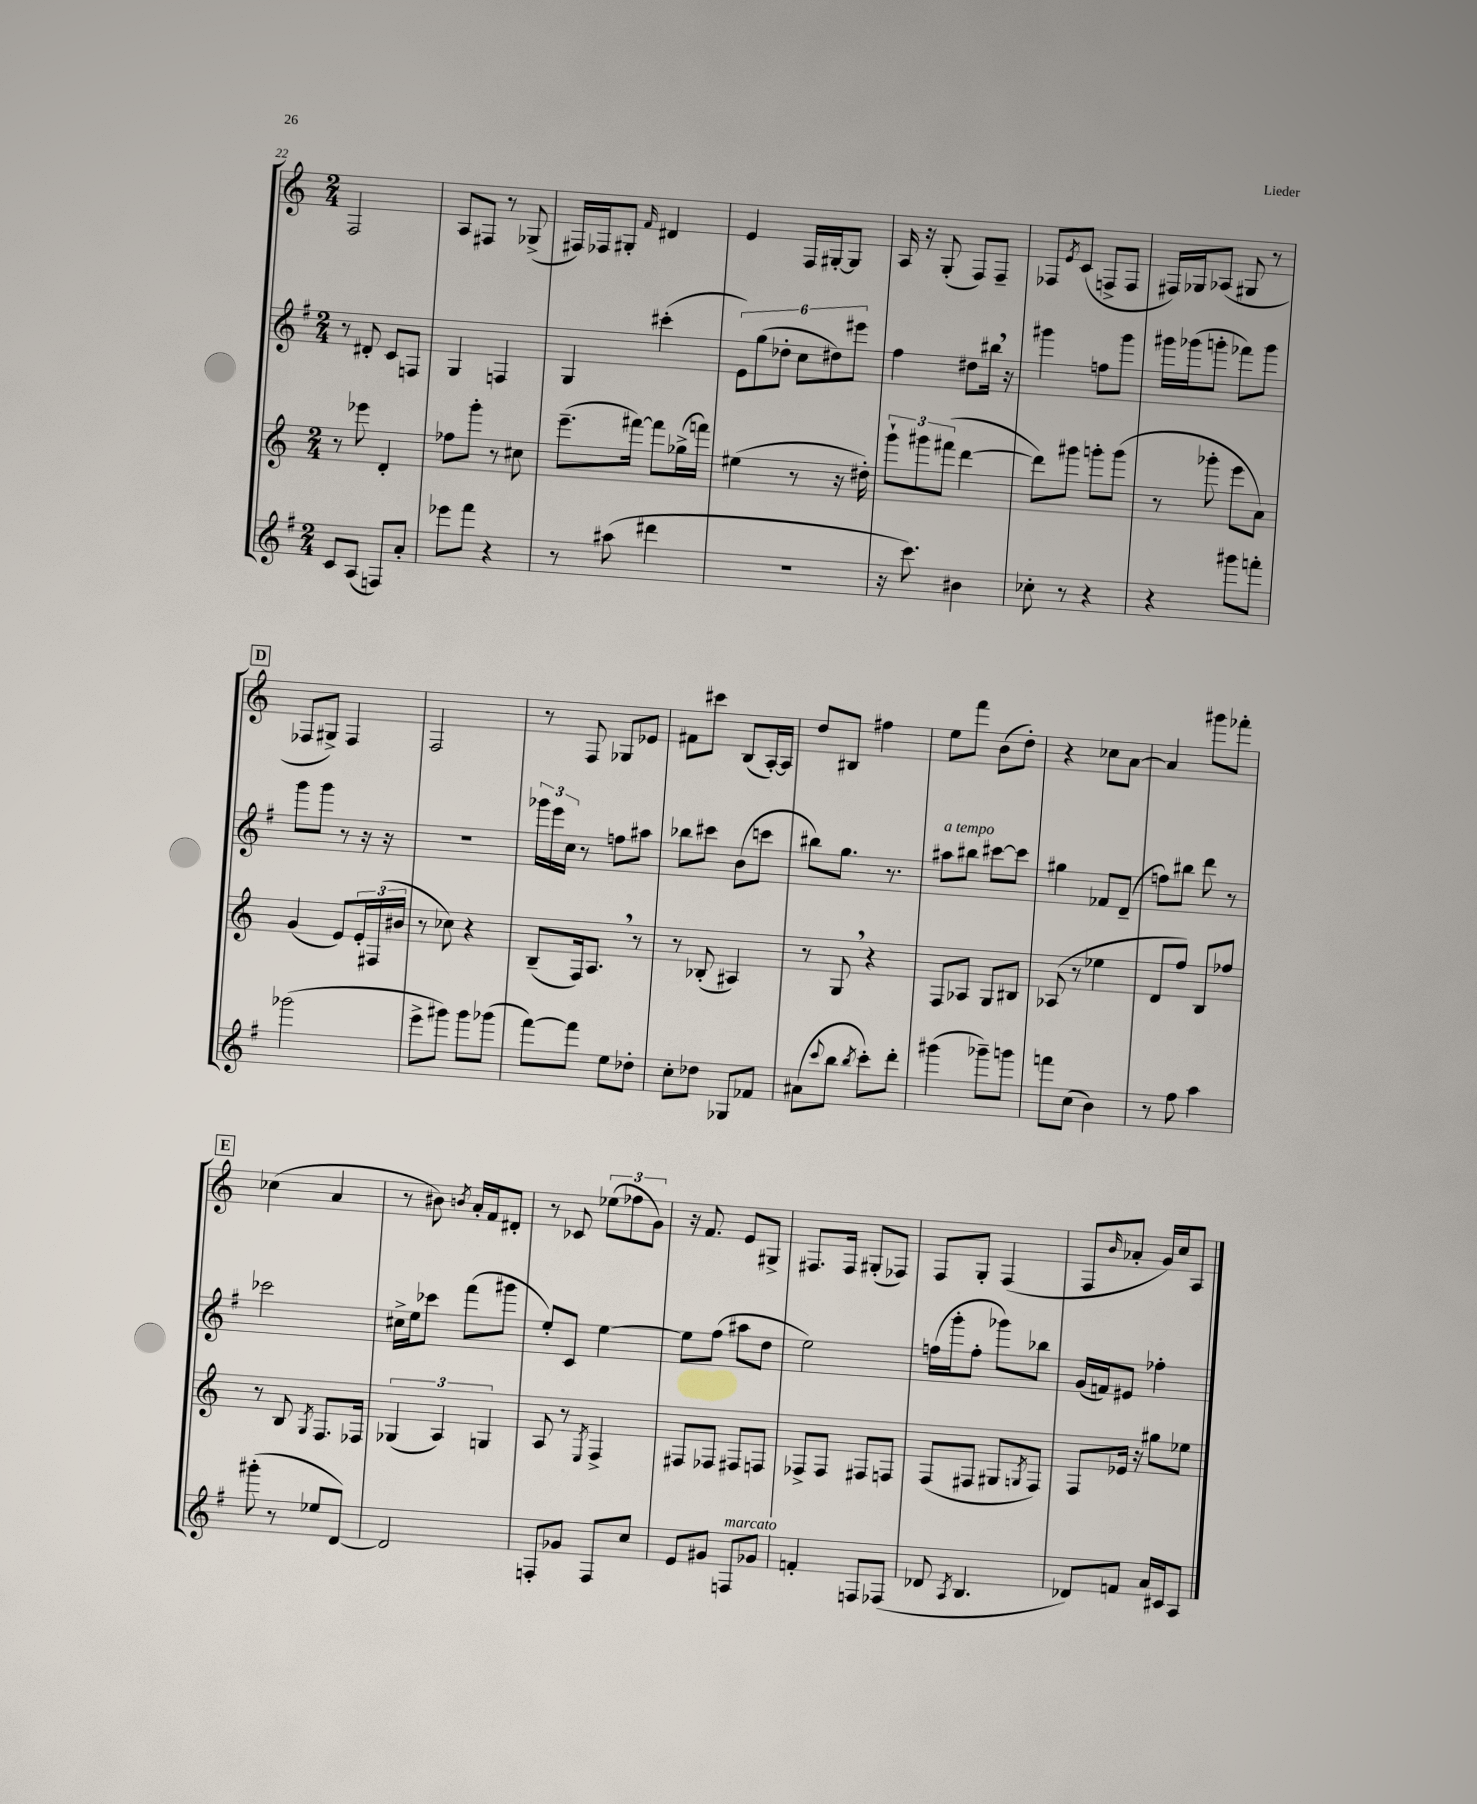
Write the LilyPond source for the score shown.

<<
\new StaffGroup <<
\new Staff = "s0" {
    \clef treble \key c \major \numericTimeSignature \time 2/4
    f2 |
    a8 fis8 r8 ges8->( |
    fis16) fes16 gis8-. \grace { f'16 } dis'4 |
    e'4 f16 gis16~-. gis8 |
    a16 r16 g8-.( f8) f8-- |
    fes8 \acciaccatura { e'8 } c'8( f8-> f8 |
    fis16) ges16 aes8( gis8 r8 |
    \mark \markup { \box "D" } fes8 gis8->) fes4 |
    f2 |
    r8 f8 ges8 ees'8 |
    fis'8 cis'''8 b8( a16~-.) a16 |
    d''8 bis8 fis''4 |
    e''8 f'''8 b'8( d''8-.) |
    r4 ces''8 a'8~ |
    a'4 gis'''8 fes'''8-. |
    \mark \markup { \box "E" } ces''4( a'4 |
    r8 bis'8) \acciaccatura { b'8 } a'16-. f'16 dis'8-. |
    r8 ces'8 \tuplet 3/2 { ees''8( fes''8 g'8) } |
    r16 f'8. e'8 gis8-> |
    fis8. fis16 gis8-.( fes8) |
    f8 g8-. f4( |
    f8 \grace { b'16 } aes'8-. g'16) c''16 a8 \bar "|." |
}
\new Staff = "s1" {
    \clef treble \key g \major \numericTimeSignature \time 2/4
    r8 dis'8-. c'8 f8 |
    g4 f4 |
    g4 cis'''4-.( |
    \tuplet 6/4 { e'8) g''8( des''8-. c''8 dis''8) eis'''8 } |
    fis''4 dis''8 bis''16 \breathe r16 |
    gis'''4 f''8 gis'''8 |
    gis'''16 ges'''16( g'''8-. fes'''8) g'''8 |
    \mark \markup { \box "D" } g'''8 g'''8 r8 r16 r16 |
    R2 |
    \tuplet 3/2 { ges'''16 e'''16 c''16 } r8 f''8 ais''8 |
    bes''8 cis'''8 b'8( c'''8 |
    bis''8) g''8. r8. |
    ais''8^\markup { \italic "a tempo" } bis''8 cis'''8~ cis'''8 |
    gis''4 fes'8 d'8--( |
    f''8) bis''8 d'''8 r8 |
    \mark \markup { \box "E" } ces'''2 |
    cis''16-> e''16 ces'''8 fis'''8( gis'''8 |
    e''8-.) c'8 e''4~ |
    e''8 fis''8( ais''8 d''8 |
    e''2) |
    f''16( g'''16-. f''8-. ges'''8) bes''8 |
    g'16( f'16) eis'8 fes''4-. \bar "|." |
}
\new Staff = "s2" {
    \clef treble \key c \major \numericTimeSignature \time 2/4
    r8 ees'''8 d'4-. |
    fes''8 g'''8-. r8 cis''8 |
    e'''8.--( fis'''16~) fis'''8 ges''16->( f'''16) |
    eis''4( r8 r16 dis''16-.) |
    \tuplet 3/2 { g'''8-! gis'''8 fis'''8( } d'''4~ |
    d'''8) gis'''8 g'''8-. g'''8( |
    r8 ges'''8-. e'''8 a'8) |
    \mark \markup { \box "D" } g'4( e'8) \tuplet 3/2 { e'16-. fis16( bis'16 } |
    r8 ces''8) r4 |
    b8--( f16) a8. \breathe r8 |
    r8 bes8-.( ais4) |
    r8 g8 \breathe r4 |
    f8 aes8 g8 bis8 |
    aes8( r8 ees''4 |
    d'8 f''8) b8 fes''8 |
    \mark \markup { \box "E" } r8 b8 \acciaccatura { g8 } f8. fes16 |
    \tuplet 3/2 { ges4( a4) g4 } |
    a8 r8 \acciaccatura { e8 } f4-> |
    fis8 fes8 fis8 f8 |
    fes8-> fes8 fis8 f8 |
    f8( fis8 gis8 \acciaccatura { g8 } fis8) |
    f8 ees'16 r16 gis''8 ees''8 \bar "|." |
}
\new Staff = "s3" {
    \clef treble \key g \major \numericTimeSignature \time 2/4
    c'8 a8( f8) a'8-. |
    ees'''8 fis'''8 r4 |
    r8 ais''8( dis'''4 |
    r2 |
    r16 c'''8.) bis'4 |
    ces''8-. r8 r4 |
    r4 gis'''8 f'''8-. |
    \mark \markup { \box "D" } ges'''2( |
    e'''8-> gis'''8) gis'''8 ges'''8( |
    fis'''8~) fis'''8 e''8 des''8-. |
    c''8-. des''8 ges8 fes'8 |
    ais'8( \appoggiatura { c'''8 } b''8 \acciaccatura { b''8 } c'''8-.) d'''8-. |
    gis'''4( ges'''8--) g'''8 |
    f'''8 c''8( b'4) |
    r8 fis''8 a''4 |
    \mark \markup { \box "E" } gis'''8-.( r8 ees''8 d'8~) |
    d'2 |
    f8-. ges'8 f8 c''8 |
    e'8 gis'8 f8^\markup { \italic "marcato" } ges'8 |
    f'4-. f8 fes8( |
    des'8 \acciaccatura { a8 } b4. |
    des'8) f'8 a'16 cis'16 a8 \bar "|." |
}
>>
>>
\layout { \context { \Score currentBarNumber = #22 } }
